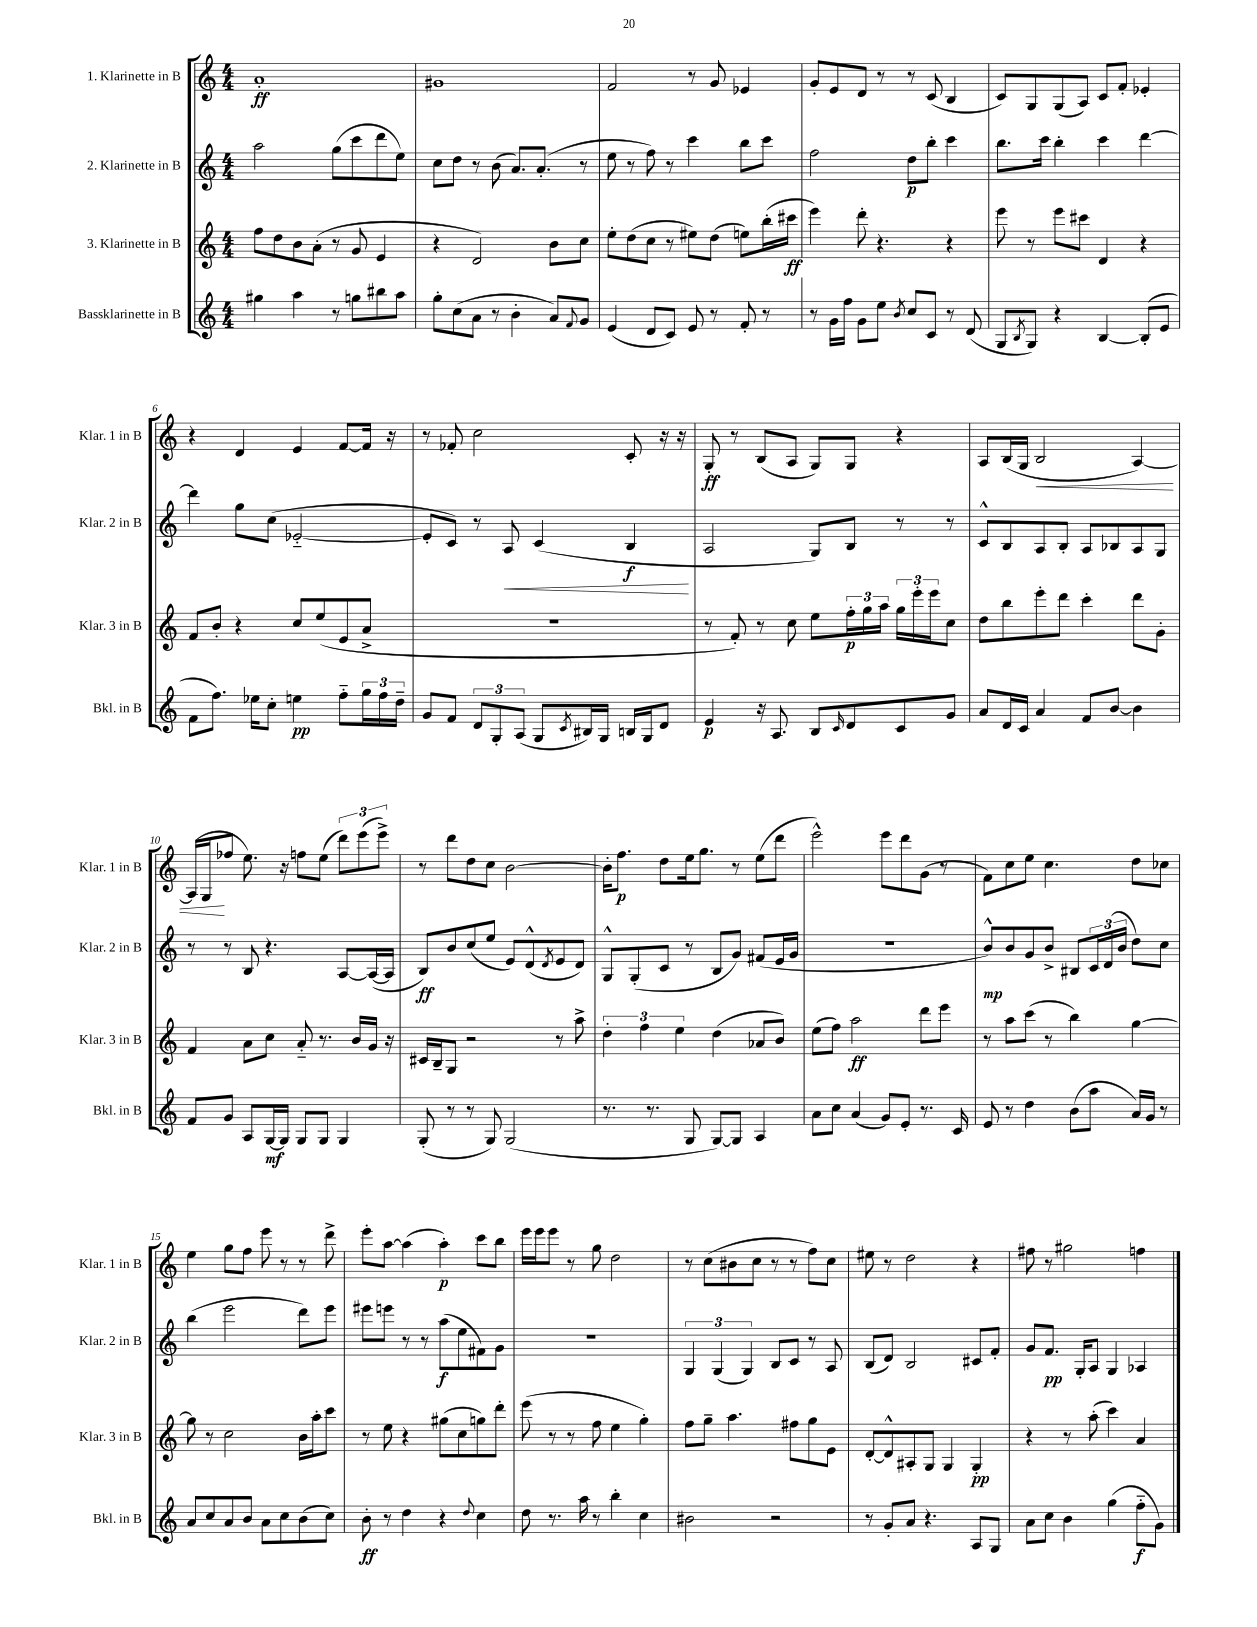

**kern	**dynam	**kern	**dynam	**kern	**dynam	**kern	**dynam
*part4	*part4	*part3	*part3	*part2	*part2	*part1	*part1
*staff4	*staff4	*staff3	*staff3	*staff2	*staff2	*staff1	*staff1
*I"Bassklarinette in B	*	*I"3. Klarinette in B	*	*I"2. Klarinette in B	*	*I"1. Klarinette in B	*
*I'Bkl. in B	*	*I'Klar. 3 in B	*	*I'Klar. 2 in B	*	*I'Klar. 1 in B	*
*clefG2	*	*clefG2	*	*clefG2	*	*clefG2	*
*k[]	*	*k[]	*	*k[]	*	*k[]	*
*M4/4	*	*M4/4	*	*M4/4	*	*M4/4	*
=1	=1	=1	=1	=1	=1	=1	=1
4gg#X\	.	8ff\L	.	2aa\	.	1a'	ff
.	.	8dd\	.	.	.	.	.
4aa\	.	8b\	.	.	.	.	.
.	.	(8a'\J	.	.	.	.	.
8r	.	8r	.	(8gg\L	.	.	.
8ggn\L	.	8g/	.	8ccc\	.	.	.
8bb#X\	.	4e/	.	8ddd\	.	.	.
8aa\J	.	.	.	8ee\J)	.	.	.
=2	=2	=2	=2	=2	=2	=2	=2
8gg'\L	.	4r	.	8cc\L	.	1g#X	.
(8cc\	.	.	.	8dd\J	.	.	.
8a\J	.	2d/)	.	8r	.	.	.
8r	.	.	.	(8b\	.	.	.
4b'\	.	.	.	8.a/L)	.	.	.
.	.	.	.	(8.a'/J	.	.	.
8a/L)	.	8b\L	.	.	.	.	.
8qqf/	.	.	.	.	.	.	.
8g/J	.	8cc\J	.	8r	.	.	.
=3	=3	=3	=3	=3	=3	=3	=3
(4e/	.	8ee'\L	.	8ee\	.	2f/	.
.	.	(8dd\	.	8r	.	.	.
8d/L	.	8cc\J	.	8ff\)	.	.	.
8c/J)	.	8r	.	8r	.	.	.
8e/	.	8ee#X\L)	.	4ccc\	.	8r	.
8r	.	(8dd\J	.	.	.	8g/	.
8f'/	.	8een\L)	.	8bb\L	.	4e-X/	.
8r	.	(16bb'\L	.	8ccc\J	.	.	.
.	.	16ccc#X\JJ	ff	.	.	.	.
=4	=4	=4	=4	=4	=4	=4	=4
8r	.	4eee\)	.	2ff\	.	8g'/L	.
16g\LL	.	.	.	.	.	8e/	.
16ff\JJ	.	.	.	.	.	.	.
8g\L	.	8ddd'\	.	.	.	8d/J	.
8ee\J	.	4.r	.	.	.	8r	.
8qb/	.	.	.	.	.	.	.
8cc/L	.	.	.	8dd\L	p	8r	.
8c/J	.	.	.	8bb'\J	.	(8c/	.
8r	.	4r	.	4ccc\	.	4B/	.
(8d/	.	.	.	.	.	.	.
=5	=5	=5	=5	=5	=5	=5	=5
8G/L	.	8eee\	.	8.bb\L	.	8c/L)	.
8qB/	.	.	.	.	.	.	.
8G/J)	.	8r	.	.	.	8G/	.
.	.	.	.	16ccc\Jk	.	.	.
4r	.	8eee\L	.	4bb'\	.	(8G/	.
.	.	8ccc#X\J	.	.	.	8A/J)	.
[4B/	.	4d/	.	4ccc\	.	8c/L	.
.	.	.	.	.	.	8f'/J	.
(8B'/L]	.	4r	.	[4ddd\	.	4e-X'/	.
8e/J	.	.	.	.	.	.	.
!!LO:LB:g=z
=6	=6	=6	=6	=6	=6	=6	=6
8f\L	.	8f/L	.	4ddd\]	.	4r	.
8.ff\J)	.	8b'/J	.	.	.	.	.
.	.	4r	.	8gg\L	.	4d/	.
16ee-X\KL	.	.	.	.	.	.	.
8cc'\J	.	.	.	(8cc\J	.	.	.
4een\	pp	8cc/L	.	[2e-X/	.	4e/	.
.	.	(8ee/	.	.	.	.	.
8ff\L	.	8e/	.	.	.	[8f/L	.
24gg\L	.	8a^/J	.	.	.	16f/Jk]	.
24ff\	.	.	.	.	.	.	.
.	.	.	.	.	.	16r	.
24dd~\JJ	.	.	.	.	.	.	.
=7	=7	=7	=7	=7	=7	=7	=7
8g/L	.	1r	.	8e-'/L]	.	8r	.
8f/J	.	.	.	8c/J)	.	8f-X'/	.
12d/L	.	.	.	8r	.	2cc\	.
12G'/	.	.	.	.	.	.	.
!	!	!	!	!	!LO:HP:b	!	!
.	.	.	.	8A/	<	.	.
(12A/J	.	.	.	.	.	.	.
8G/L	.	.	.	(4c/	.	.	.
8qc/	.	.	.	.	.	.	.
16B#X/L)	.	.	.	.	.	.	.
16G/JJ	.	.	.	.	.	.	.
16Bn/LL	.	.	.	4B/	f	8c'/	.
16G/J	.	.	.	.	.	.	.
8d/J	.	.	.	.	.	16r	.
.	.	.	.	.	.	16r	.
.	.	.	.	.	[	.	.
=8	=8	=8	=8	=8	=8	=8	=8
4e/	p	8r	.	2A/	.	8G'/	ff
.	.	8f'/)	.	.	.	8r	.
16r	.	8r	.	.	.	(8B/L	.
8.A/	.	.	.	.	.	.	.
.	.	8cc\	.	.	.	8A/J	.
8B/L	.	8ee\L	.	8G/L)	.	8G/L)	.
16qqc/	.	.	.	.	.	.	.
8d/	.	24ff'\L	p	8B/J	.	8G/J	.
.	.	24gg\	.	.	.	.	.
.	.	24aa\JJ	.	.	.	.	.
8c/	.	24gg\LL	.	8r	.	4r	.
.	.	24eee'\	.	.	.	.	.
.	.	24eee\J	.	.	.	.	.
8g/J	.	8cc\J	.	8r	.	.	.
=9	=9	=9	=9	=9	=9	=9	=9
8a/L	.	8dd\L	.	8c^^/L	.	8A/L	.
16d/L	.	8bb\	.	8B/	.	(16B/L	.
16c/JJ	.	.	.	.	.	16G/JJ	.
!	!	!	!	!	!	!	!LO:HP:b
4a/	.	8eee'\	.	8A/	.	2B/	<
.	.	8ddd\J	.	8B'/J	.	.	.
8f/L	.	4ccc'\	.	8A/L	.	.	.
[8b/J	.	.	.	8B-X/	.	.	.
4b\]	.	8ddd\L	.	8A/	.	[4A/)	.
.	.	8g'\J	.	8G/J	.	.	.
!!LO:LB:g=z
=10	=10	=10	=10	=10	=10	=10	=10
8f/L	.	4f/	.	8r	.	(16A/LL]	.
.	.	.	.	.	.	16G/J	.
8g/J	.	.	.	8r	.	8ff-X/J	[
8A/L	.	8a\L	.	8B/	.	8.ee\)	.
[16G/L	mf	8cc\J	.	4.r	.	.	.
16G/JJ]	.	.	.	.	.	16r	.
8G/L	.	8a/	.	.	.	8ffn\L	.
8G/J	.	8.r	.	.	.	(8ee\J	.
4G/	.	.	.	[8A/L	.	12ddd\L)	.
.	.	16b/LL	.	.	.	.	.
.	.	.	.	.	.	(12eee\	.
.	.	16g/JJ	.	(16A/L_	.	.	.
.	.	.	.	.	.	12eee^\J)	.
.	.	16r	.	16A/JJ]	.	.	.
=11	=11	=11	=11	=11	=11	=11	=11
(8G'/	.	16c#X/LL	.	8B/L)	ff	8r	.
.	.	16B~/J	.	.	.	.	.
8r	.	8G/J	.	8b/	.	8ddd\L	.
8r	.	2r	.	(8cc/	.	8dd\	.
8G/)	.	.	.	8ee/J	.	8cc\J	.
(2G/	.	.	.	8e/L)	.	[2b\	.
.	.	.	.	(8d^^/	.	.	.
.	.	.	.	8qd/	.	.	.
.	.	8r	.	8e/	.	.	.
.	.	8aa^\	.	8d/J)	.	.	.
=12	=12	=12	=12	=12	=12	=12	=12
8.r	.	6dd'\	.	8G^^/L	.	16b'\KL]	.
.	.	.	.	.	.	8.ff\J	p
.	.	.	.	(8G'/	.	.	.
.	.	6ff\	.	.	.	.	.
8.r	.	.	.	.	.	.	.
.	.	.	.	8c/J	.	8dd\L	.
.	.	6ee\	.	.	.	.	.
8G/	.	.	.	8r	.	16ee\k	.
.	.	.	.	.	.	8.gg\J	.
[8G/L)	.	(4dd\	.	8B/L	.	.	.
8G/J]	.	.	.	8g/J)	.	8r	.
4A/	.	8a-X/L	.	(8f#X/L	.	(8ee\L	.
.	.	8b/J)	.	16e/L	.	8ddd\J	.
.	.	.	.	16g/JJ	.	.	.
=13	=13	=13	=13	=13	=13	=13	=13
8a\L	.	(8ee\L	.	1r	.	2eee^^\)	.
8cc\J	.	8ff\J)	.	.	.	.	.
(4a/	.	2aa\	ff	.	.	.	.
8g/L)	.	.	.	.	.	8eee\L	.
8e'/J	.	.	.	.	.	8ddd\	.
8.r	.	8ddd\L	.	.	.	(8g\J	.
.	.	8eee\J	.	.	.	8r	.
16c/	.	.	.	.	.	.	.
=14	=14	=14	=14	=14	=14	=14	=14
8e/	.	8r	.	8b^^/L)	mp	8f\L)	.
8r	.	8aa\L	.	8b/	.	8cc\	.
4dd\	.	(8ccc\J	.	8g/	.	8ee\J	.
.	.	8r	.	8b^/J	.	4.cc\	.
(8b\L	.	4bb\)	.	8B#X/L	.	.	.
8aa\J	.	.	.	24c/L	.	.	.
.	.	.	.	(24d/	.	.	.
.	.	.	.	24b/JJ	.	.	.
16a/LL)	.	[4gg\	.	8dd\L)	.	8dd\L	.
16g/JJ	.	.	.	.	.	.	.
8r	.	.	.	8cc\J	.	8cc-X\J	.
!!LO:LB:g=z
=15	=15	=15	=15	=15	=15	=15	=15
8a/L	.	8gg\]	.	(4bb\	.	4ee\	.
8cc/	.	8r	.	.	.	.	.
8a/	.	2cc\	.	2eee\	.	8gg\L	.
8b/J	.	.	.	.	.	8ff\J	.
8a\L	.	.	.	.	.	8eee\	.
8cc\	.	.	.	.	.	8r	.
(8b\	.	16b\LL	.	8ddd\L)	.	8r	.
.	.	16aa'\J	.	.	.	.	.
8cc\J)	.	8ccc\J	.	8eee\J	.	8ddd^\	.
=16	=16	=16	=16	=16	=16	=16	=16
8b'\	ff	8r	.	8eee#X\L	.	8eee'\L	.
8r	.	8ee\	.	8eeen\J	.	[8aa\J	.
4dd\	.	4r	.	8r	.	(4aa\]	.
.	.	.	.	8r	.	.	.
4r	.	(8gg#X\L	.	(8aa\L	f	4aa'\)	p
.	.	8cc\	.	8ee\	.	.	.
8qqdd/	.	.	.	.	.	.	.
4cc\	.	8ggn\)	.	8f#X\)	.	8ccc\L	.
.	.	8ddd'\J	.	8g\J	.	8bb\J	.
=17	=17	=17	=17	=17	=17	=17	=17
8dd\	.	(8eee\	.	1r	.	16eee\LL	.
.	.	.	.	.	.	16eee\J	.
8.r	.	8r	.	.	.	8eee\J	.
.	.	8r	.	.	.	8r	.
16aa\	.	.	.	.	.	.	.
8r	.	8ff\	.	.	.	8gg\	.
4bb'\	.	4ee\	.	.	.	2dd\	.
4cc\	.	4gg'\)	.	.	.	.	.
=18	=18	=18	=18	=18	=18	=18	=18
2b#X\	.	8ff\L	.	6G/	.	8r	.
.	.	8gg~\J	.	.	.	(8cc\L	.
.	.	.	.	(6G/	.	.	.
.	.	4.aa\	.	.	.	8b#X\	.
.	.	.	.	6G/)	.	.	.
.	.	.	.	.	.	8cc\J	.
2r	.	.	.	8B/L	.	8r	.
.	.	8ff#X\L	.	8c/J	.	8r	.
.	.	8gg\	.	8r	.	8ff\L)	.
.	.	8e\J	.	8A/	.	8cc\J	.
=19	=19	=19	=19	=19	=19	=19	=19
8r	.	[8d'/L	.	(8B/L	.	8ee#X\	.
8g'/L	.	8d^^/]	.	8d/J)	.	8r	.
8a/J	.	8A#X'/	.	2B/	.	2dd\	.
4.r	.	8G/J	.	.	.	.	.
.	.	4G/	.	.	.	.	.
8A/L	.	4G'/	pp	8c#X/L	.	4r	.
8G/J	.	.	.	8f'/J	.	.	.
=20	=20	=20	=20	=20	=20	=20	=20
8a\L	.	4r	.	8g/L	.	8ff#X\	.
8cc\J	.	.	.	8.f/J	pp	8r	.
4b\	.	8r	.	.	.	2gg#X\	.
.	.	.	.	16G'/KL	.	.	.
.	.	(8aa'\	.	8A/J	.	.	.
(4gg\	.	4ccc\)	.	4G/	.	.	.
8ff\L	f	4a/	.	4A-X/	.	4ffn\	.
8g\J)	.	.	.	.	.	.	.
==	==	==	==	==	==	==	==
*-	*-	*-	*-	*-	*-	*-	*-
